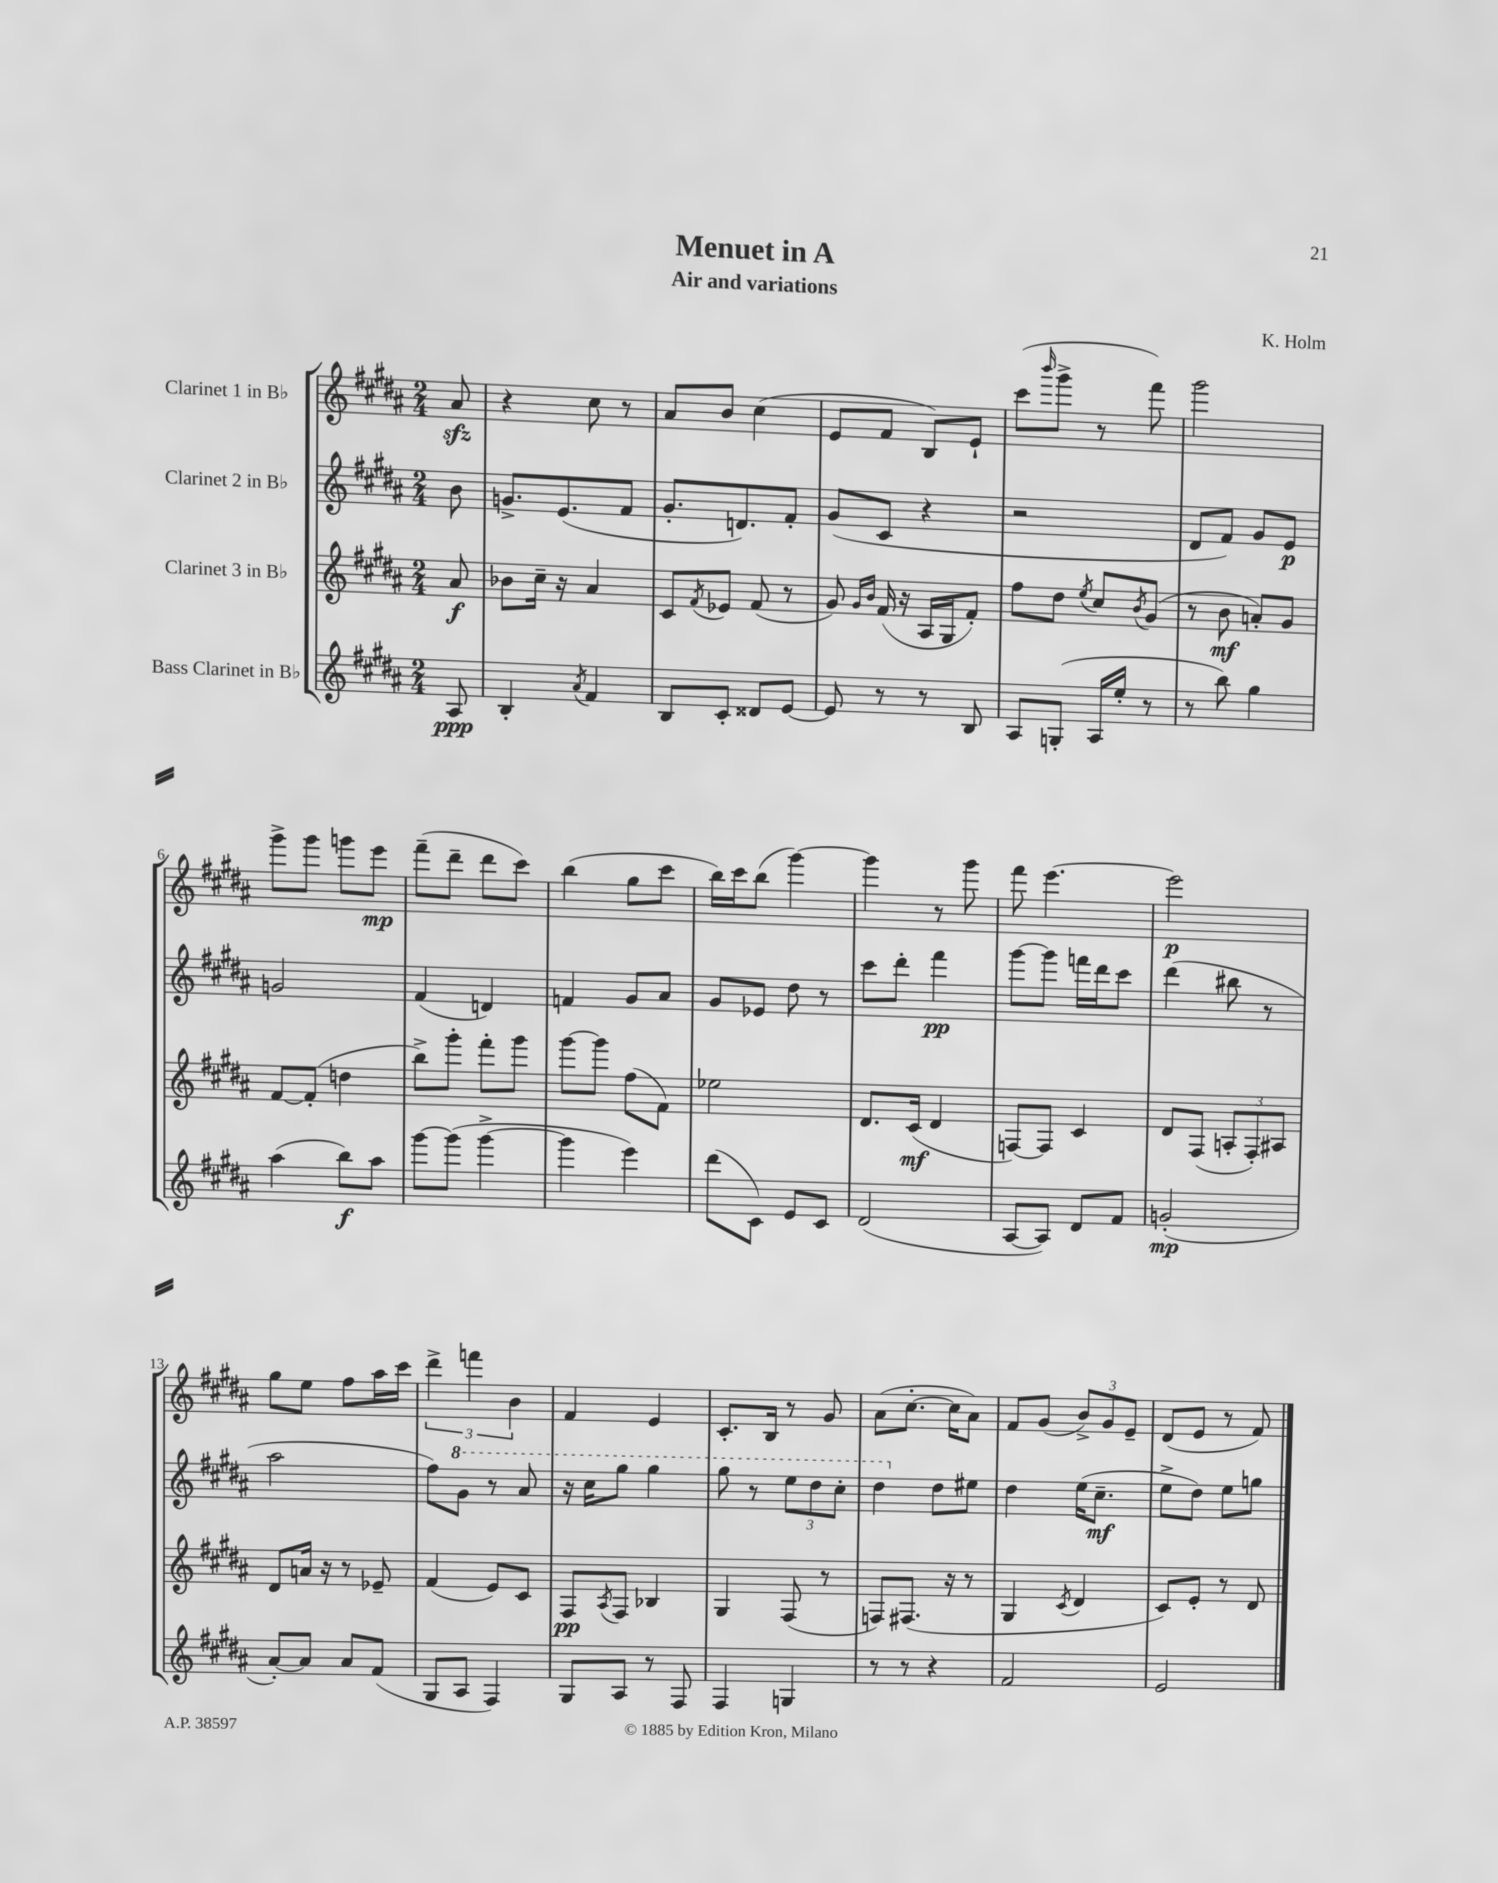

**kern	**dynam	**kern	**dynam	**kern	**dynam	**kern	**dynam
*part4	*part4	*part3	*part3	*part2	*part2	*part1	*part1
*staff4	*staff4	*staff3	*staff3	*staff2	*staff2	*staff1	*staff1
*I"Bass Clarinet in B♭	*	*I"Clarinet 3 in B♭	*	*I"Clarinet 2 in B♭	*	*I"Clarinet 1 in B♭	*
*clefG2	*	*clefG2	*	*clefG2	*	*clefG2	*
*k[f#c#g#d#a#]	*	*k[f#c#g#d#a#]	*	*k[f#c#g#d#a#]	*	*k[f#c#g#d#a#]	*
*M2/4	*	*M2/4	*	*M2/4	*	*M2/4	*
=	=	=	=	=	=	=	=
8A#/	ppp	8a#/	f	8b\	.	8a#zz/	.
=1	=1	=1	=1	=1	=1	=1	=1
4B'/	.	8b-X\L	.	8.gn^/L	.	4r	.
.	.	16cc#~\Jk	.	.	.	.	.
.	.	16r	.	(8.e/	.	.	.
8qa#/	.	.	.	.	.	.	.
4f#/	.	4a#/	.	.	.	8cc#\	.
.	.	.	.	8f#/J	.	8r	.
=2	=2	=2	=2	=2	=2	=2	=2
8B/L	.	8c#/L	.	8.g#'/L	.	8a#/L	.
.	.	8qf#/	.	.	.	.	.
8c#'/J	.	8e-X/J	.	.	.	8b/J	.
.	.	.	.	8.dn/)	.	.	.
8d##X/L	.	(8f#/	.	.	.	(4cc#\	.
[8e/J	.	8r	.	8f#'/J	.	.	.
=3	=3	=3	=3	=3	=3	=3	=3
8e/]	.	8g#/)	.	(8g#/L	.	8e/L	.
.	.	16qqg#/LL	.	.	.	.	.
.	.	16qqb/JJ	.	.	.	.	.
8r	.	(16f#/	.	8c#/J	.	8f#/J	.
.	.	16r	.	.	.	.	.
8r	.	16A#/LL	.	4r	.	8B/L)	.
.	.	16G#/J	.	.	.	.	.
8B/	.	8f#'/J)	.	.	.	8e`/J	.
=4	=4	=4	=4	=4	=4	=4	=4
8A#/L	.	8ff#\L	.	2r	.	(8ccc#\L	.
.	.	.	.	.	.	16qqbbb/	.
(8Gn'/J	.	8dd#\J	.	.	.	8ggg#^\J	.
.	.	8qee/	.	.	.	.	.
16A#/LL	.	8cc#/L	.	.	.	8r	.
16ee'/JJ	.	.	.	.	.	.	.
.	.	8qb/	.	.	.	.	.
8r	.	(8g#/J	.	.	.	8fff#\)	.
=5	=5	=5	=5	=5	=5	=5	=5
8r	.	8r	.	8d#/L	.	2ggg#\	.
8bb\)	.	8b\	mf	8f#/J)	.	.	.
4gg#\	.	8an'/L)	.	8g#/L	.	.	.
.	.	8g#/J	.	8e/J	p	.	.
!!LO:LB:g=z
=6	=6	=6	=6	=6	=6	=6	=6
(4aa#\	.	[8f#/L	.	2gn/	.	8ggg#^\L	.
.	.	(8f#'/J]	.	.	.	8ggg#\J	.
8bb\L)	f	4ddn\	.	.	.	8gggn\L	.
8aa#\J	.	.	.	.	.	8eee\J	mp
=7	=7	=7	=7	=7	=7	=7	=7
[8ggg#\L	.	8bb^\L)	.	(4f#/	.	(8fff#~\L	.
(8ggg#\J]	.	8ggg#'\J	.	.	.	8ddd#~\J	.
[4ggg#^\	.	8fff#'\L	.	4dn/)	.	8ddd#\L	.
.	.	8ggg#\J	.	.	.	8ccc#\J)	.
=8	=8	=8	=8	=8	=8	=8	=8
4ggg#\]	.	[8ggg#\L	.	4fn/	.	(4bb\	.
.	.	8ggg#\J]	.	.	.	.	.
4eee\)	.	(8ff#\L	.	8g#/L	.	8gg#\L	.
.	.	8f#\J)	.	8a#/J	.	8ccc#\J	.
=9	=9	=9	=9	=9	=9	=9	=9
(8ddd#\L	.	2ee-X\	.	8g#/L	.	16bb\LL)	.
.	.	.	.	.	.	16ccc#\J	.
8c#\J)	.	.	.	8e-X/J	.	(8bb\J	.
8e/L	.	.	.	8dd#\	.	[4ggg#\)	.
8c#/J	.	.	.	8r	.	.	.
=10	=10	=10	=10	=10	=10	=10	=10
(2d#/	.	8.d#/L	.	8ccc#\L	.	4ggg#\]	.
.	.	.	.	8ddd#'\J	.	.	.
.	.	(16c#/Jk	mf	.	.	.	.
.	.	4d#/	.	4fff#\	pp	8r	.
.	.	.	.	.	.	8ggg#\	.
=11	=11	=11	=11	=11	=11	=11	=11
[8A#/L	.	[8Fn/L)	.	[8ggg#\L	.	8fff#\	.
8A#/J])	.	8F/J]	.	8ggg#\J]	.	[4.eee\	.
8d#/L	.	4c#/	.	16fffn\LL	.	.	.
.	.	.	.	16ddd#\J	.	.	.
8f#/J	.	.	.	8ccc#\J	.	.	.
=12	=12	=12	=12	=12	=12	=12	=12
(2gn'/	mp	8d#/L	.	(4ddd#\	.	2eee\]	p
.	.	(8F#/J	.	.	.	.	.
.	.	12An'/L	.	8bb#X\	.	.	.
.	.	12F#'/)	.	.	.	.	.
.	.	.	.	8r	.	.	.
.	.	12A#X/J	.	.	.	.	.
!!LO:LB:g=z
=13	=13	=13	=13	=13	=13	=13	=13
[8a#'/L)	.	8d#/L	.	2aa#\	.	8gg#\L	.
8a#/J]	.	16an/Jk	.	.	.	8ee\J	.
.	.	16r	.	.	.	.	.
8a#/L	.	8r	.	.	.	8ff#\L	.
(8f#/J	.	8e-X~/	.	.	.	16aa#\L	.
.	.	.	.	.	.	16ccc#\JJ	.
=14	=14	=14	=14	=14	=14	=14	=14
8G#/L	.	(4f#/	.	8ff#\L)	.	6ddd#^\	.
*	*	*	*	*8va	*	*	*
8A#/J	.	.	.	8gg#\J	.	.	.
.	.	.	.	.	.	6fffn\	.
4F#/)	.	8e/L)	.	8r	.	.	.
.	.	.	.	.	.	6b\	.
.	.	8c#/J	.	8aa#/	.	.	.
=15	=15	=15	=15	=15	=15	=15	=15
8G#/L	.	8F#/L	pp	16r	.	4f#/	.
.	.	.	.	16ccc#\KL	.	.	.
.	.	8qA#/	.	.	.	.	.
8A#/J	.	8F#/J	.	8ggg#\J	.	.	.
8r	.	4B-X/	.	4ggg#\	.	4e/	.
8F#/	.	.	.	.	.	.	.
=16	=16	=16	=16	=16	=16	=16	=16
4F#/	.	4G#/	.	8ggg#\	.	8.c#'/L	.
.	.	.	.	8r	.	.	.
.	.	.	.	.	.	16B/Jk	.
4Gn/	.	(8F#/	.	12eee\L	.	8r	.
.	.	.	.	12ddd#\	.	.	.
.	.	8r	.	.	.	8g#/	.
.	.	.	.	12ccc#'\J	.	.	.
=17	=17	=17	=17	=17	=17	=17	=17
8r	.	8Fn/L)	.	4ddd#\	.	(8a#\L	.
8r	.	(8.F#X/J	.	.	.	[8.cc#'\J	.
*	*	*	*	*X8va	*	*	*
4r	.	.	.	8dd#\L	.	.	.
.	.	16r	.	.	.	16cc#\KL]	.
.	.	8r	.	8ee#X\J	.	8a#\J)	.
=18	=18	=18	=18	=18	=18	=18	=18
2f#/	.	4G#/	.	4dd#\	.	8f#/L	.
.	.	.	.	.	.	(8g#/J	.
.	.	8qc#/	.	.	.	.	.
.	.	4d#/	.	(16ee\KL	.	12b^/L)	.
.	.	.	.	8.cc#~\J	mf	.	.
.	.	.	.	.	.	12g#/	.
.	.	.	.	.	.	12e~/J	.
=19	=19	=19	=19	=19	=19	=19	=19
2e/	.	8c#/L)	.	8ee^\L	.	(8d#/L	.
.	.	8e'/J	.	8dd#\J)	.	8e/J	.
.	.	8r	.	8ee\L	.	8r	.
.	.	8d#/	.	8ggn\J	.	8f#/)	.
==	==	==	==	==	==	==	==
*-	*-	*-	*-	*-	*-	*-	*-
